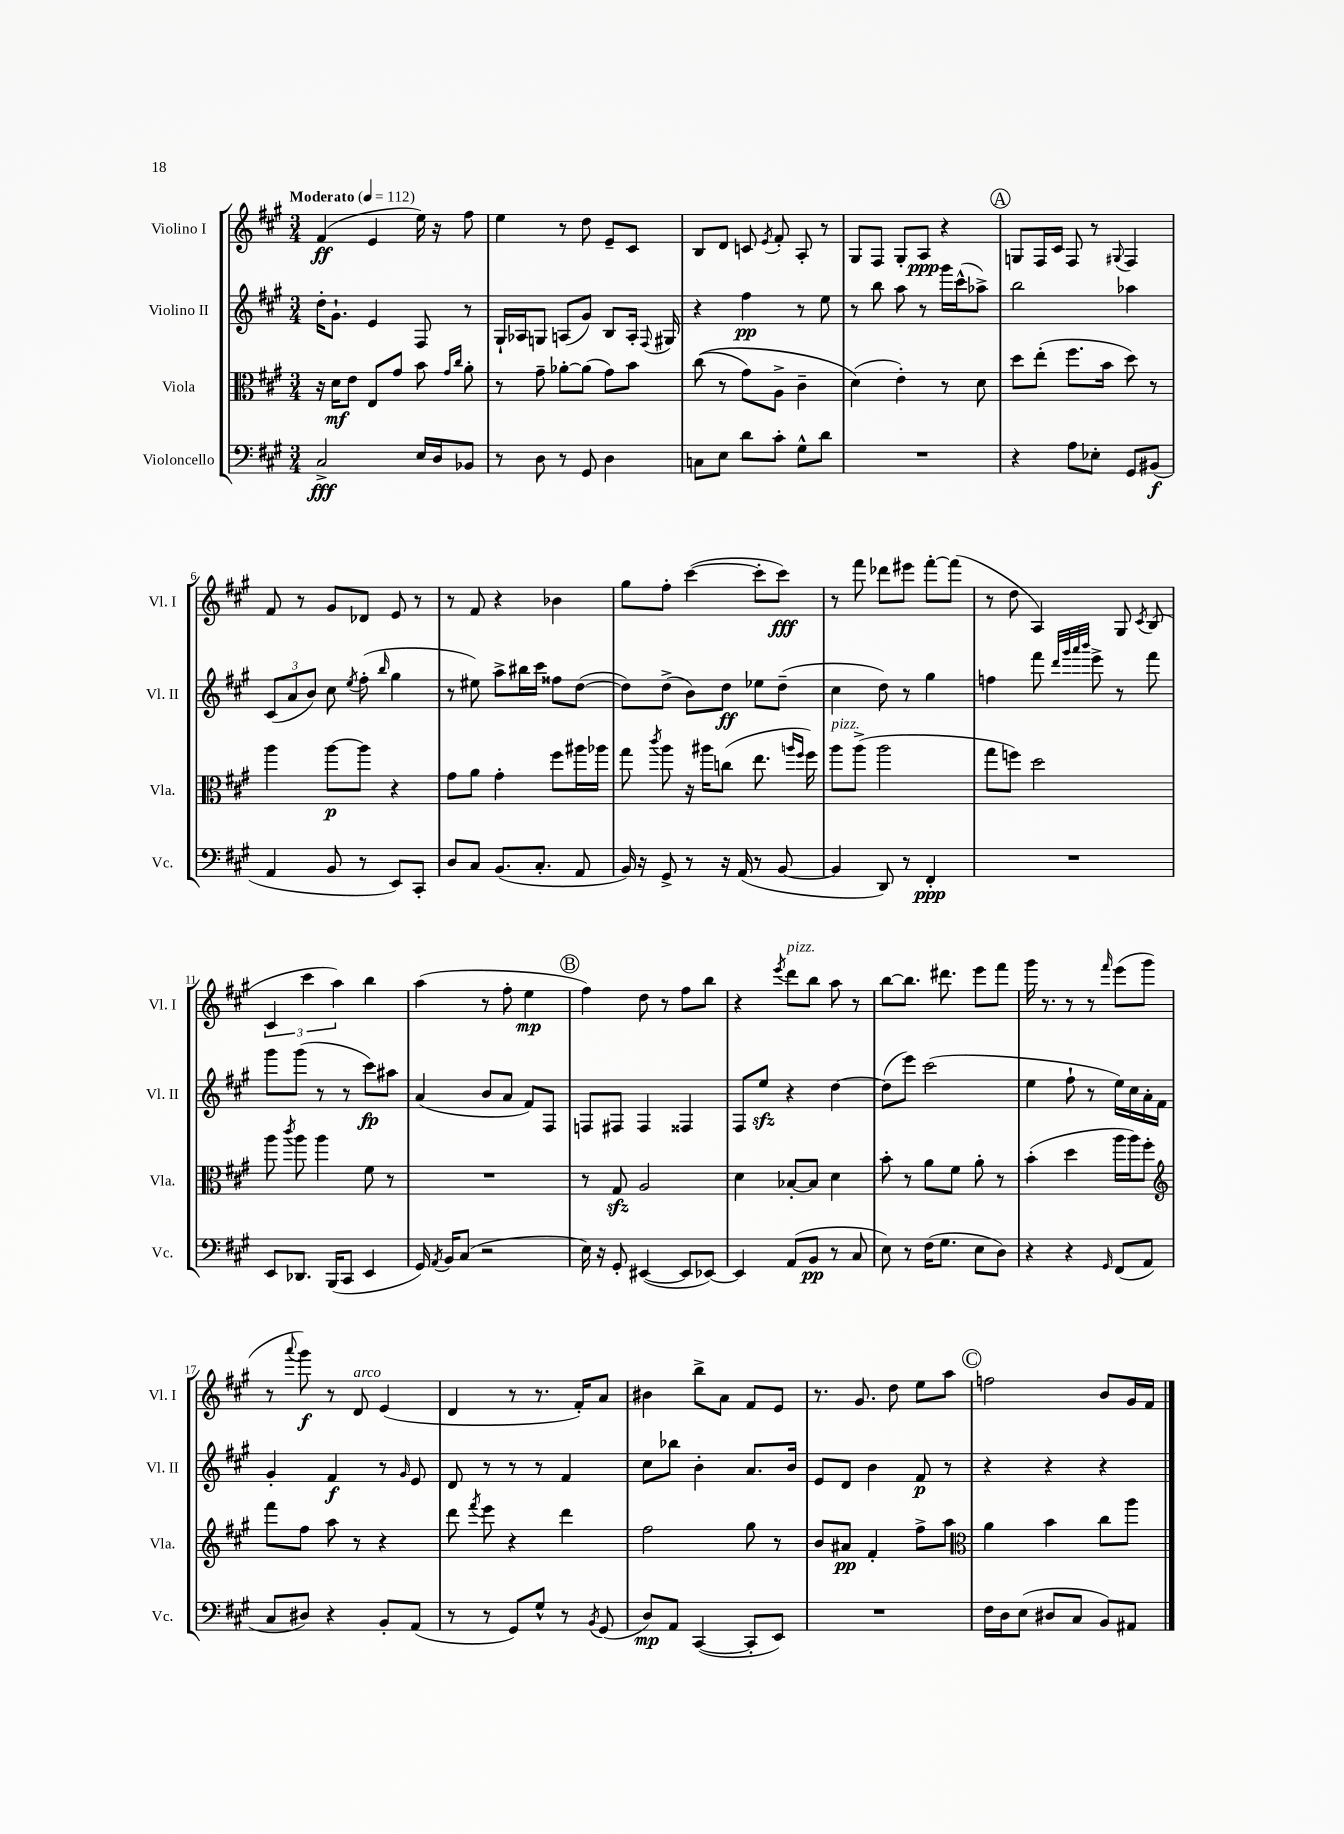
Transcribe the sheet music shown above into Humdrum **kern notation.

**kern	**kern	**kern	**kern
*staff4	*staff3	*staff2	*staff1
*clefF4	*clefC3	*clefG2	*clefG2
*k[f#c#g#]	*k[f#c#g#]	*k[f#c#g#]	*k[f#c#g#]
*M3/4	*M3/4	*M3/4	*M3/4
*MM112	*MM112	*MM112	*MM112
2C#^	16r	16dd'	(4f#
.	16d	8.g#`	.
.	8e	.	.
.	8E	4e	4e
.	8g#	.	.
16E	8b	8F#	16ee)
16D	.	.	16r
.	16qqg#	.	.
.	16qqcc#	.	.
8BB-	8a'	8r	8ff#
=	=	=	=
8r	8r	16G#`	4ee
.	.	16A-	.
8D	8g#~	8G	.
8r	[8a-'	(8A	8r
8GG#	(8a-]	8g#)	8dd
4D	8g#)	8B	8e~
.	8b	16A'	8c#
.	.	8qqF#	.
.	.	16G#	.
=	=	=	=
8C	&((8cc#	4r	8B
8E	8r	.	8d
8d	8g#)	4ff#	8c
.	.	.	8qe
8c#'	8A^	.	8f#'
8G#^^	4c#~	8r	8A'
8d	.	8ee	8r
=	=	=	=
2.r	(4d&)	8r	8G#
.	.	8bb	8F#
.	4e')	8aa	8G#'
.	.	8r	8A
.	8r	16ggg#	4r
.	.	(16ccc#^^	.
.	8d	8aa-^)	.
=	=	=	=
4r	8dd	2bb	8G
.	(8ee'	.	16F#
.	.	.	16c#
8A	8.ff#	.	8F#
8E-'	.	.	8r
.	16b	.	.
.	.	.	8qqG#
8GG#	8dd)	4aa-	4F#
(8BB#	8r	.	.
=	=	=	=
4AA	4aa	(12c#	8f#
.	.	12a	.
.	.	.	8r
.	.	12b)	.
8BB	[8aa	8cc#	8g#
.	.	8qee	.
8r	8aa]	(8ff#'	8d-
.	.	16qqbb	.
8EE)	4r	4gg#	8e
8CC#'	.	.	8r
=	=	=	=
8D	8g#	8r	8r
8C#	8a	8ee#)	8f#
(8.BB	4g#'	8aa^	4r
.	.	16bb#	.
8.C#'	.	16ccc#	.
.	8ff#	8ff##	4b-
8AA	16aa#	([8dd	.
.	16aa-	.	.
=	=	=	=
16BB)	8gg#	8dd])	8gg#
16r	.	.	.
.	8qccc#	.	.
8GG#^	8aa	(8dd^	8ff#'
8r	16r	8b)	([4ccc#
.	16aa#	.	.
16r	(8cc	8dd	.
(16AA	.	.	.
8r	8.ee	8ee-	8ccc#']
[8BB	.	(8dd~	8ccc#)
.	16qqaa	.	.
.	16qqff#	.	.
.	16ff#)	.	.
=	=	=	=
4BB]	8aa	4cc#	8r
.	(8aa^	.	8fff#
8DD)	2aa	8dd)	8ddd-
8r	.	8r	8eee#
4FF#'	.	4gg#	[8fff#'
.	.	.	(8fff#]
=	=	=	=
2.r	8gg#	4ff	8r
.	8ff)	.	8dd
.	2dd	8fff#	4A)
.	.	32qqddd	.
.	.	32qqggg#	.
.	.	32qqaaa	.
.	.	32qqbbb	.
.	.	8eee^	.
.	.	8r	8G#
.	.	.	8qc#
.	.	8fff#	(8B
=	=	=	=
8EE	8aa	8ggg#	6c#
.	8qccc#	.	.
8.DD-	8aa	(8ggg#	.
.	.	.	6ccc#
.	4aa	8r	.
(16BBB	.	.	.
.	.	.	6aa)
8CC#	.	8r	.
4EE	8f#	8ccc#)	4bb
.	8r	8aa#	.
=	=	=	=
16GG#)	2.r	(4a	(4aa
8qAA	.	.	.
16BB	.	.	.
(8C#	.	.	.
2r	.	8b	8r
.	.	8a	8ff#'
.	.	8f#)	4ee
.	.	8F#	.
=	=	=	=
16E)	8r	8F	4ff#)
16r	.	.	.
8GG#'	8G#	8F#	.
([4EE#	2A	4F#	8dd
.	.	.	8r
8EE#]	.	4F##	8ff#
[8EE-)	.	.	8bb
=	=	=	=
4EE-]	4d	8F#	4r
.	.	8ee	.
.	.	.	8qeee
(8AA	[8B-'	4r	8ddd
8BB	8B-]	.	8bb
8r	4d	[4dd	8aa
8C#	.	.	8r
=	=	=	=
8E)	8b'	(8dd]	[8bb
8r	8r	8eee)	8.bb]
(16F#	8a	(2ccc#	.
8.G#	.	.	8.ddd#
.	8f#	.	.
8E	8a'	.	8eee
8D)	8r	.	8fff#
=	=	=	=
4r	(4b'	4ee	16ggg#
.	.	.	8.r
4r	4dd	8ff#`	8r
.	.	8r	8r
16qqGG#	.	.	16qqfff#
(8FF#	16aa	16ee)	(8eee
.	16aa)	16cc#	.
8AA	8ff#'	16a'	8ggg#
.	.	16f#	.
=	=	=	=
*	*clefG2	*	*
8C#	8fff#	4g#'	8r
.	.	.	8qqaaa
8D#)	8ff#	.	8ggg#)
4r	8aa	4f#	8r
.	8r	.	8d
8BB'	4r	8r	(4e
.	.	16qqg#	.
(8AA	.	8e	.
=	=	=	=
8r	8ddd	8d	4d
.	8qfff#	.	.
8r	8eee	8r	.
8GG#)	4r	8r	8r
8G#^^	.	8r	8.r
8r	4ddd	4f#	.
.	.	.	16f#')
8qBB	.	.	.
(8GG#	.	.	8a
=	=	=	=
8D)	2ff#	8cc#	4b#
8AA	.	8bb-	.
([4CC#	.	4b'	8bb^
.	.	.	8a
8CC#']	8gg#	8.a	8f#
8EE)	8r	.	8e
.	.	16b	.
=	=	=	=
2.r	8b	8e	8.r
.	8a#	8d	.
.	.	.	8.g#
.	4f#'	4b	.
.	.	.	8dd
.	8ff#^	8f#	8ee
.	8aa	8r	8aa
=	=	=	=
*	*clefC3	*	*
16F#	4a	4r	2ff
16D	.	.	.
(8E	.	.	.
8D#	4b	4r	.
8C#	.	.	.
8BB)	8cc#	4r	8b
8AA#	8aa	.	16g#
.	.	.	16f#
==	==	==	==
*-	*-	*-	*-
